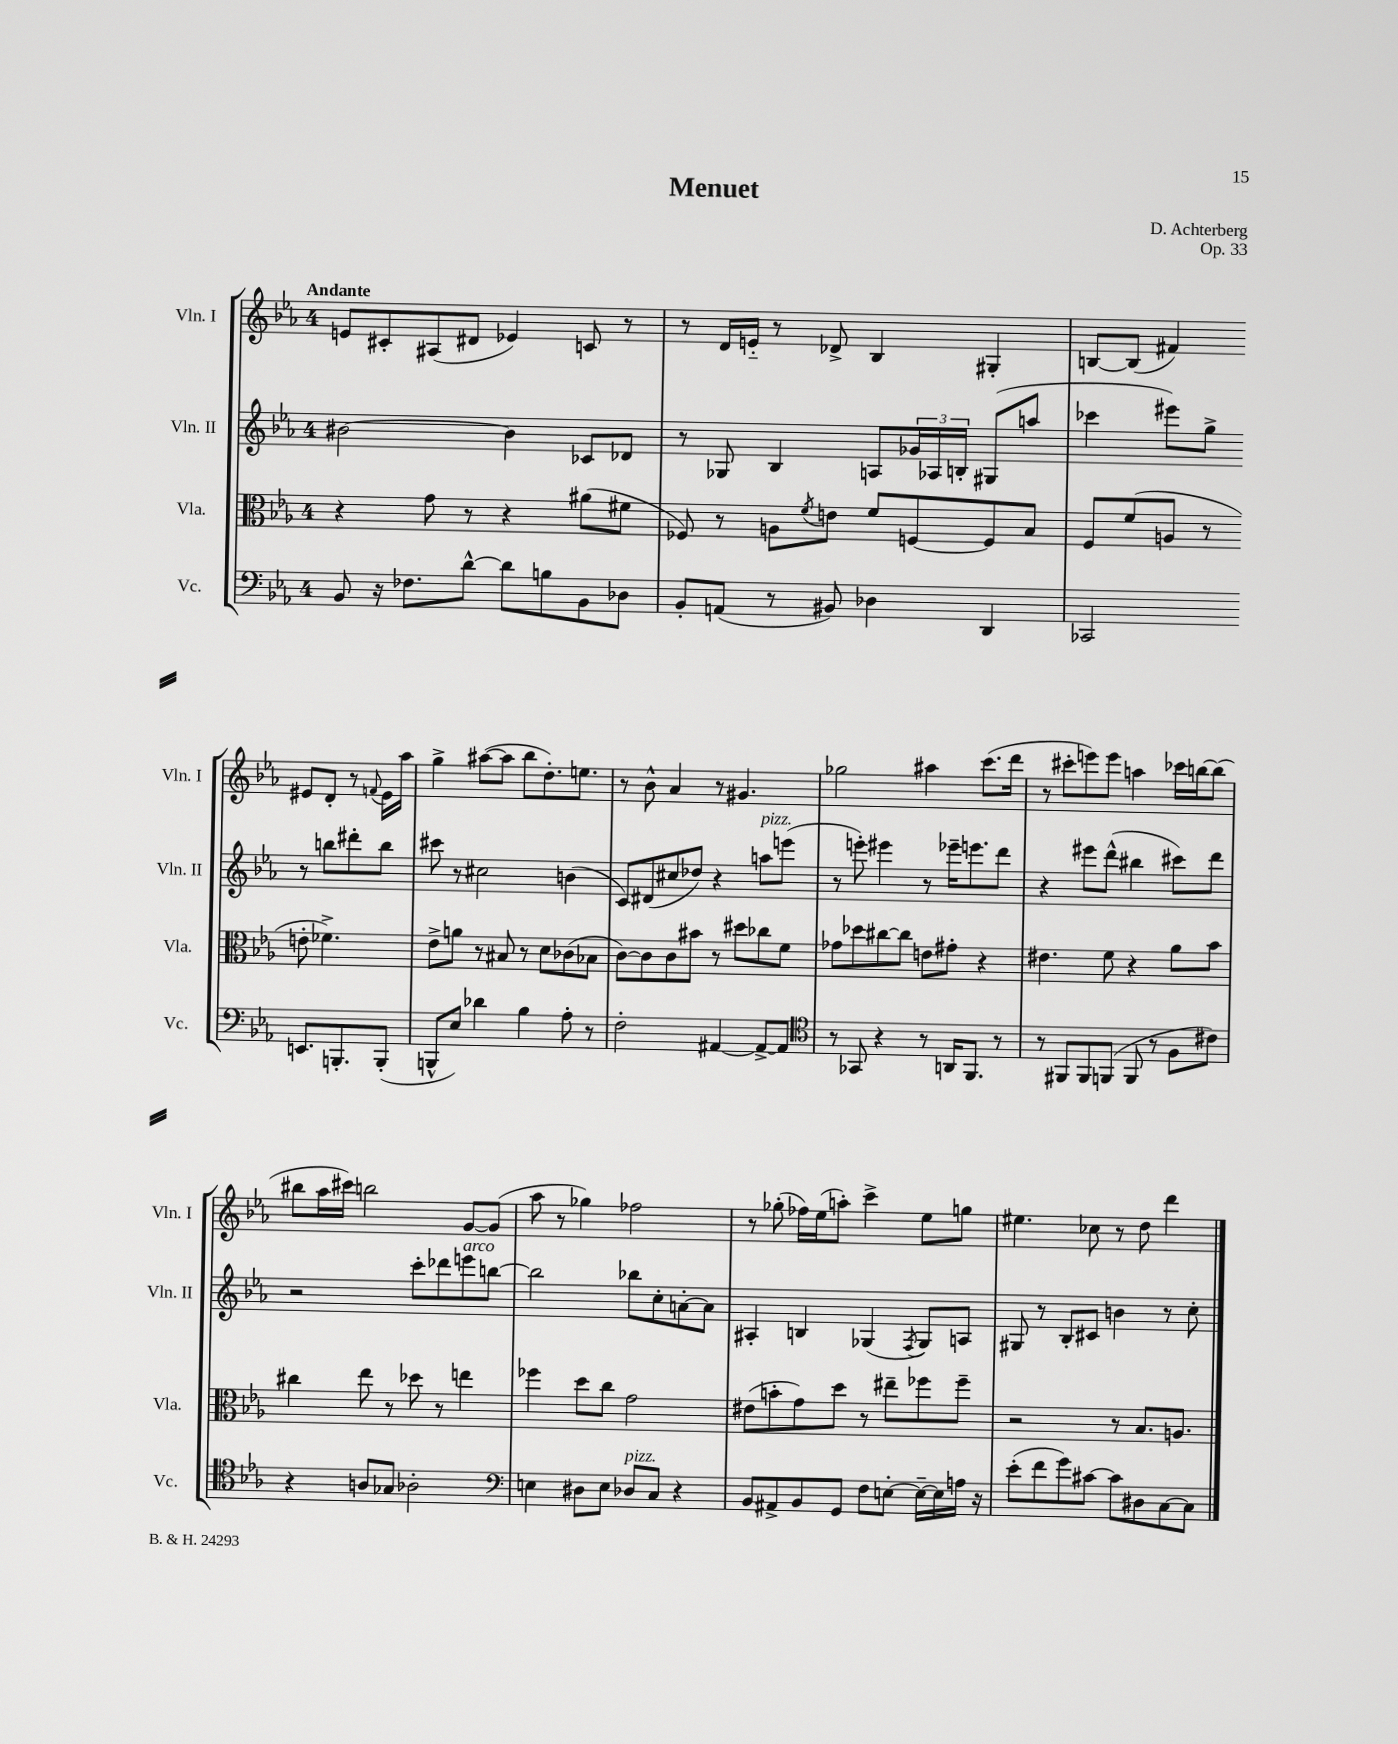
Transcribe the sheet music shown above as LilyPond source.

\header { title = "Menuet" composer = "D. Achterberg" opus = "Op. 33" }
<<
\new StaffGroup <<
\new Staff = "s0" \with { instrumentName = "Vln. I" shortInstrumentName = "Vln. I" } {
    \clef treble \key ees \major \once \override Staff.TimeSignature.style = #'single-digit \time 4/4 \tempo "Andante"
    e'8 cis'8-. ais8( dis'8 ees'4) c'8 r8 |
    r8 d'16 e'16-_ r8 des'8-> bes4 gis4-. |
    b8~ b8( fis'4) eis'8 d'8-. r8 \appoggiatura { f'8 } eis'16 aes''16 |
    g''4-> ais''8~( ais''8 bes''8 d''8.-.) e''8. |
    r8 bes'8-^ aes'4 r8 gis'4. |
    ges''2 ais''4 c'''8.( d'''16 |
    r8 cis'''8-. e'''8) e'''8 a''4 ces'''16 b''16~ b''8( |
    bis''8 aes''16 cis'''16) b''2 g'8~ g'8( |
    aes''8 r8 ges''4) fes''2 |
    r8 ges''8-.( fes''16) ees''16( a''8-.) c'''4-> ees''8 g''8 |
    eis''4. ces''8 r8 d''8 d'''4 \bar "|." |
}
\new Staff = "s1" \with { instrumentName = "Vln. II" shortInstrumentName = "Vln. II" } {
    \clef treble \key ees \major \once \override Staff.TimeSignature.style = #'single-digit \time 4/4
    bis'2~ bis'4 ces'8 des'8 |
    r8 ges8 bes4 a8 \tuplet 3/2 { ges'16 aes16 b16-. } gis8( a''8 |
    ces'''4 eis'''8) g''8-> r8 b''8 dis'''8-. b''8 |
    cis'''8 r8 cis''2 b'4( |
    c'8) dis'8( cis''8 des''8) r4 a''8^\markup { \italic "pizz." } e'''8( |
    r8 e'''8-.) eis'''4 r8 ees'''16-- e'''8. d'''8 |
    r4 eis'''8 d'''8-^( bis''4 cis'''8) d'''8 |
    r2 c'''8-. des'''8 e'''8^\markup { \italic "arco" } b''8~ |
    b''2 bes''8 c''8-. a'8~-. a'8 |
    ais4-. b4 ges4( \acciaccatura { f8 } ges8) a8 |
    gis8 r8 bes8-. cis'8 b'4 r8 c''8-. \bar "|." |
}
\new Staff = "s2" \with { instrumentName = "Vla." shortInstrumentName = "Vla." } {
    \clef alto \key ees \major \once \override Staff.TimeSignature.style = #'single-digit \time 4/4
    r4 g'8 r8 r4 ais'8( fis'8 |
    fes8) r8 a8 \acciaccatura { f'8 } e'8 f'8 f8~ f8 bes8 |
    f8 f'8( a8 r8 e'8-. fes'4.->) |
    ees'8-> a'8 r8 bis8 r8 d'8 ces'8( bes8 |
    c'8~) c'8 c'8 bis'8 r8 dis''8 ces''8 f'8 |
    ges'8 des''8 cis''8~ cis''8 e'8 gis'8-. r4 |
    eis'4. f'8 r4 aes'8 bes'8 |
    cis''4 ees''8 r8 des''8 r8 e''4 |
    fes''4 d''8 c''8 g'2 |
    eis'8( b'8-. g'8) d''8 r8 eis''8-- fes''8 fes''8-- |
    r2 r8 bes8. a8. \bar "|." |
}
\new Staff = "s3" \with { instrumentName = "Vc." shortInstrumentName = "Vc." } {
    \clef bass \key ees \major \once \override Staff.TimeSignature.style = #'single-digit \time 4/4
    bes,8 r16 fes8. d'8~-^ d'8 b8 bes,8 des8 |
    bes,8-. a,8( r8 bis,8) des4 d,4 |
    ces,2 e,8. b,,8.-. b,,8-.( |
    b,,8-^ ees8) des'4 bes4 aes8-. r8 |
    f2-. ais,4~ ais,8~-> ais,8 |
    \clef tenor r8 ges,8 r4 r8 a,16 f,8. r8 |
    r8 fis,8 fis,8 f,8( f,8 r8 f8 cis'8) |
    r4 a8 ges8 aes2-. |
    \clef bass e4 dis8 e8 des8^\markup { \italic "pizz." } c8 r4 |
    bes,8 ais,8-> bes,8 g,8 f8 e8~-. e16~-- e16 a16 r16 |
    ees'8-.( f'8 g'8) cis'8~ cis'8 dis8 c8~ c8 \bar "|." |
}
>>
>>
\layout { \context { \Score \remove "Bar_number_engraver" } }
